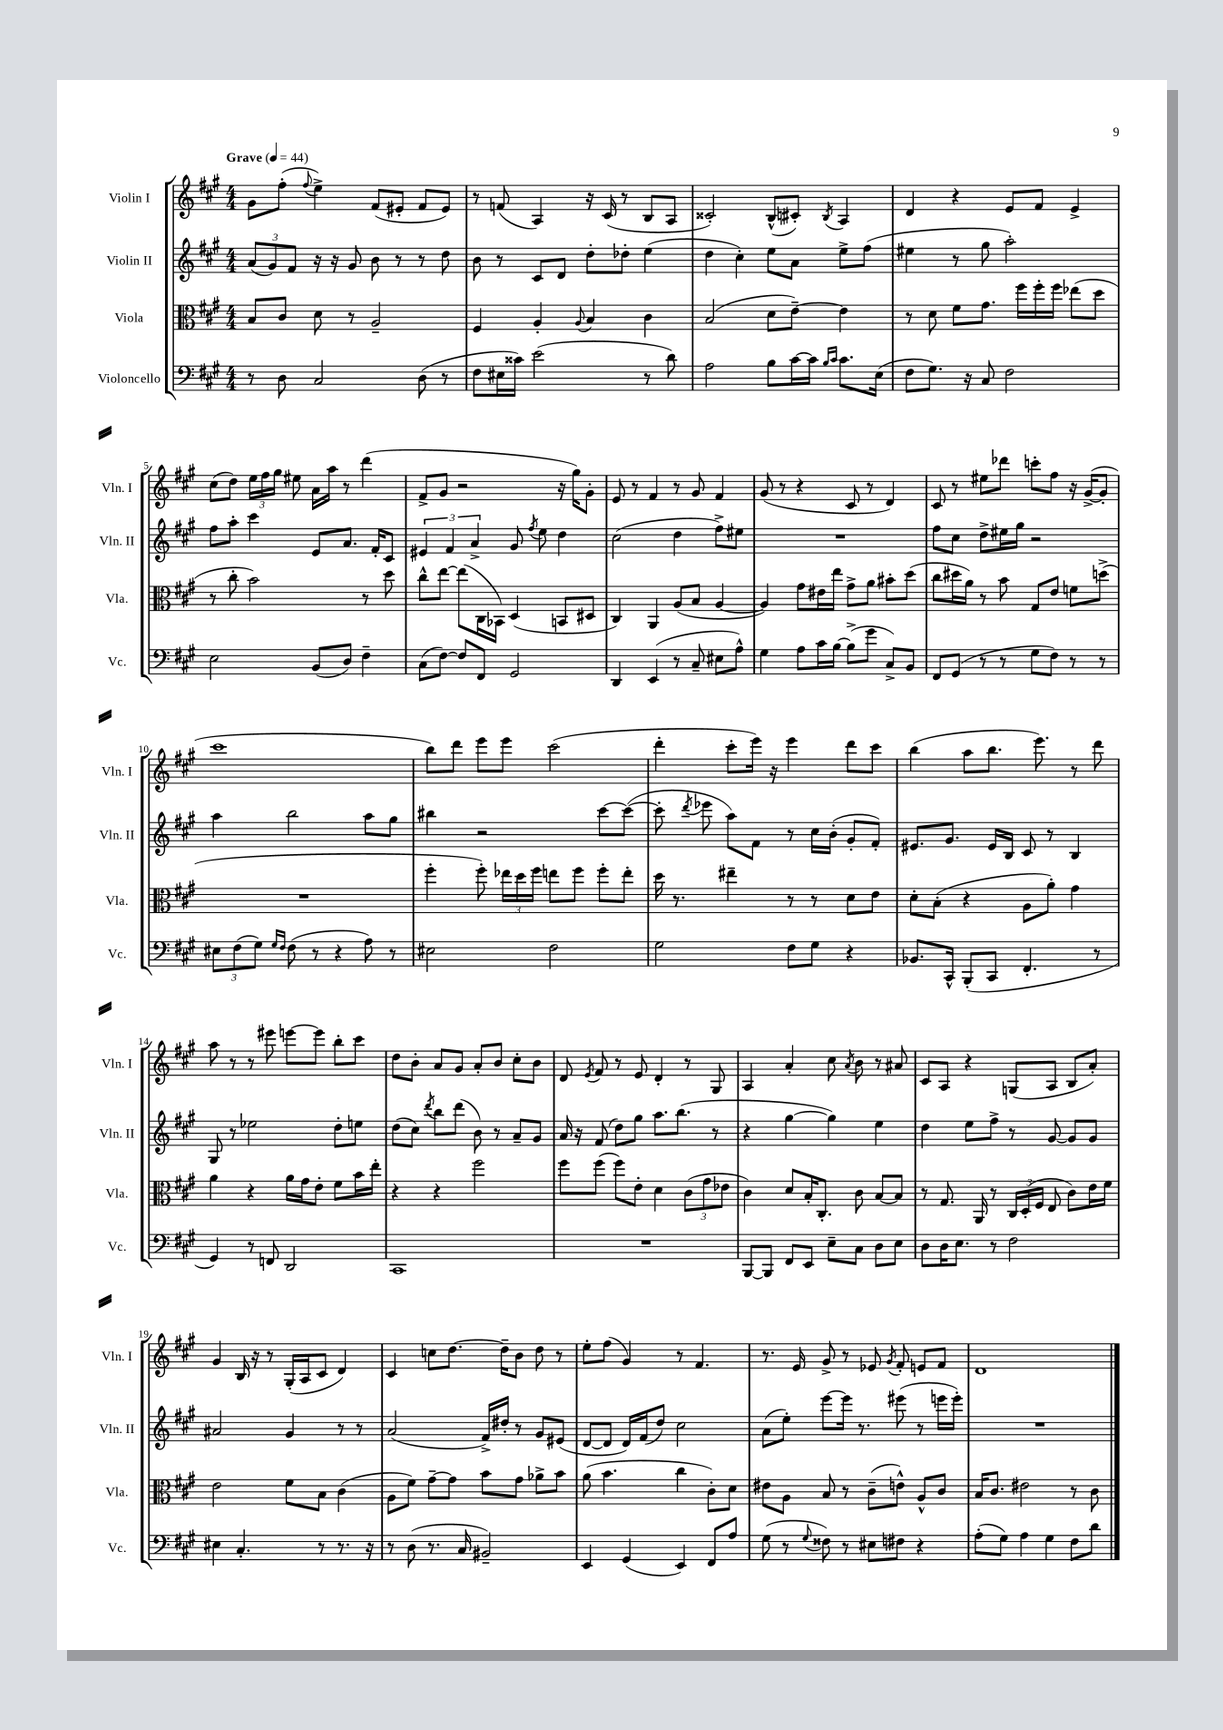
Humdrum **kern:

**kern	**kern	**kern	**kern
*part4	*part3	*part2	*part1
*staff4	*staff3	*staff2	*staff1
*I"Violoncello	*I"Viola	*I"Violin II	*I"Violin I
*I'Vc.	*I'Vla.	*I'Vln. II	*I'Vln. I
*clefF4	*clefC3	*clefG2	*clefG2
*k[f#c#g#]	*k[f#c#g#]	*k[f#c#g#]	*k[f#c#g#]
*M4/4	*M4/4	*M4/4	*M4/4
*MM44	*MM44	*MM44	*MM44
=1	=1	=1	=1
!	!	!	!LO:TX:a:B:t=Grave
8r	8B/L	(12a/L	8g#\L
.	.	12g#/)	.
8D\	8c#/J	.	(8ff#'\J
.	.	12f#/J	.
.	.	.	8qqff#/
2C#/	8d\	16r	4ee^\)
.	.	16r	.
.	8r	8g#/	.
.	2A~/	8b\	(8f#/L
.	.	8r	8e#X'/J
(8D\	.	8r	8f#/L
8r	.	8dd\	8e#/J)
=2	=2	=2	=2
8F#\L	4F#/	8b\	8r
16E#X\L	.	8r	(8fn/
16c##X\JJ)	.	.	.
(2e\	4A'/	8c#/L	4A/)
.	.	8d/J	.
.	8qqA/	.	.
.	4B/	8dd'\L	16r
.	.	.	(16c#/
.	.	8dd-X'\J	8r
8r	4c#\	(4ee\	8B/L
8d\)	.	.	8A/J
=3	=3	=3	=3
2A\	(2B/	4dd\	2c##X'/)
.	.	4cc#'\)	.
8B\L	8d\L	8ee\L	(8B^^/L
[16c#\L	[8e~\J)	8a\J	8c#X'/J)
16c#\JJ]	.	.	.
16qqB/LL	.	.	.
16qqc#/JJ	.	.	8qB/
8.c#\L	4e\]	8ee^\L	4A/
.	.	(8ff#\J	.
(16E\Jk	.	.	.
=4	=4	=4	=4
8F#\L	8r	4ee#X\	4d/
8.G#\J)	8d\	.	.
.	8f#\L	8r	4r
16r	.	.	.
8C#/	8.g#\J	8gg#\	.
2F#\	.	2aa'\)	8e/L
.	16ff#\LL	.	.
.	16ff#'\	.	8f#/J
.	16ff#\JJ	.	.
.	(8ee-X\L	.	4e^/
.	8dd\J	.	.
!!LO:LB:g=z
=5	=5	=5	=5
2E\	8r	8ff#\L	(8cc#\L
.	8cc#'\	8aa'\J	8dd\J)
.	2b\)	4ccc#\	24ee\LL
.	.	.	24ff#\
.	.	.	24gg#\JJ
.	.	.	8ee#X\
(8BB/L	.	8e/L	16a\LL
.	.	.	16aa\JJ
8D/J)	.	8.a/J	8r
4F#~\	8r	.	(4ddd\
.	.	16f#'/KL	.
.	8dd\	8c#/J	.
=6	=6	=6	=6
(8C#\L	8cc#^^\L	6e#X/	8f#^/L
[8F#\J)	[8ee\J	.	8g#/J
.	.	6f#/	.
8F#/L]	(8ee\L]	.	2r
.	.	6a^/	.
8FF#/J	16C#\L	.	.
.	16BB-X\JJ)	.	.
2GG#/	(4D/	8g#/	.
.	.	8qff#/	.
.	.	8ee\	.
.	8BBn/L	4dd\	16r
.	.	.	16gg#\KL)
.	8D#X/J	.	8g#'\J
=7	=7	=7	=7
4DD/	4C#/)	(2cc#\	8e/
.	.	.	8r
(4EE/	4AA/	.	4f#/
8r	(8A/L	4dd\	8r
8C#~/	8B/J	.	8g#/
8E#X\L	[4A/	8ff#^\L)	4f#/
8A^^\J)	.	8ee#X\J	.
=8	=8	=8	=8
4G#\	4A/])	1r	(8g#/
.	.	.	8r
8A\L	8g#\L	.	4r
16c#\L	16e#X\L	.	.
[16B\JJ	16ee\JJ	.	.
(8B^\L]	8g#^\L	.	8c#/
8g#\J	8a\J	.	8r
8C#^/L)	8b#X'\L	.	4d/)
8BB/J	(8dd\J	.	.
=9	=9	=9	=9
8FF#/L	8cc#\L	8ff#\L	8c#/
(8GG#/J	16dd#X\L	8cc#\J	8r
.	16a\JJ)	.	.
8r	8r	8dd^\L	8ee#X\L
8r	8b\	16ee#X\L	8ddd-X\J
.	.	16gg#\JJ	.
8G#\L	8G#/L	2r	8cccn'\L
8F#\J)	8e/J	.	8ff#\J
8r	8fn\L	.	16r
.	.	.	([16g#^/KL
8r	(8ddn^\J	.	8g#'/J]
!!LO:LB:g=z
=10	=10	=10	=10
12E#X\L	1r	4aa\	1ccc#
(12F#\	.	.	.
12G#\J)	.	.	.
16qqG#/LL	.	.	.
16qqF#/JJ	.	.	.
(8F#\	.	2bb\	.
8r	.	.	.
4r	.	.	.
8A\)	.	8aa\L	.
8r	.	8gg#\J	.
=11	=11	=11	=11
2E#X\	4ff#'\	4bb#X\	8bb\L)
.	.	.	8ddd\J
.	8ff#'\)	2r	8eee\L
.	24ee-X\LL	.	8eee\J
.	24dd\	.	.
.	24ff#\JJ	.	.
2F#\	8een\L	.	(2ccc#\
.	8ff#\J	.	.
.	8ff#'\L	[8ccc#\L	.
.	8ee'\J	(8ccc#\J_	.
=12	=12	=12	=12
2G#\	16dd\	8ccc#'\]	4ddd'\
.	8.r	.	.
.	.	8qddd/	.
.	.	8eee-X\	.
.	4ee#X~\	8aa\L)	8ccc#'\L
.	.	8f#\J	16eee\Jk)
.	.	.	16r
8F#\L	8r	8r	4eee\
8G#\J	8r	16cc#\LL	.
.	.	(16b'\JJ	.
4r	8d\L	8g#'/L	8ddd\L
.	8e\J	8f#'/J)	8ccc#\J
=13	=13	=13	=13
8.BB-X/L	8d'\L	8.e#X/L	(4bb\
.	(8B'\J	.	.
16CC#^^/Jk	.	8.g#/J	.
(8BBB'/L	4r	.	8aa\L
8CC#/J	.	16e#/LL	8.bb\J
.	.	16B/JJ	.
4.FF#'/	8A\L	8c#/	.
.	.	.	8.eee\)
.	8a'\J)	8r	.
.	4g#\	4B/	8r
8r	.	.	8ddd\
!!LO:LB:g=z
=14	=14	=14	=14
4GG#/)	4a\	8G#/	8aa\
.	.	8r	8r
8r	4r	2ee-X\	8r
8FFn/	.	.	8eee#X\
2DD/	16a\LL	.	[8eeen\L
.	16g#\J	.	.
.	8e'\J	.	8eee\J]
.	8f#\L	8dd'\L	8bb'\L
.	16b\L	8een\J	8ccc#\J
.	16ee'\JJ	.	.
=15	=15	=15	=15
1CC#	4r	(8dd\L	8dd\L
.	.	8cc#\J)	8b'\J
.	.	8qddd/	.
.	4r	8bb\L	8a/L
.	.	(8ddd\J	8g#/J
.	2ff#\	8b\)	8a'/L
.	.	8r	8b/J
.	.	8a~/L	8cc#'\L
.	.	8g#/J	8b\J
=16	=16	=16	=16
1r	8ff#\L	16a/	8d/
.	.	16r	.
.	.	.	8qe/
.	(8ff#\J	(8f#/	8f#/
.	8ff#\L)	8dd\L)	8r
.	8e'\J	8gg#\J	8e/
.	4d\	8.aa\L	4d'/
.	.	(8.bb\J	.
.	(12c#\L	.	8r
.	12g#\	.	.
.	.	8r	8G#/
.	12e-X\J	.	.
=17	=17	=17	=17
[8BBB/L	4c#\)	4r	4A/
8BBB/J]	.	.	.
8FF#/L	8d/L	[4gg#\	4a'/
8EE/J	16B'/K	.	.
.	8.C#'/J	.	.
8E~\L	.	4gg#\])	8cc#\
.	.	.	8qa/
8C#\J	8c#\	.	8b\
8D\L	[8B/L	4ee\	8r
8E\J	8B/J]	.	8a#X/
=18	=18	=18	=18
8D\L	8r	4dd\	8c#/L
16D\K	8.G#/	.	8A/J
8.E\J	.	.	.
.	.	8ee\L	4r
.	16AA/	.	.
8r	8r	8ff#^\J	.
2F#\	24C#/LL	8r	(8Gn/L
.	(24D'/	.	.
.	24F#/JJ	.	.
.	8E/	[8g#/	8A/J
.	8c#\L)	8g#/L]	8B/L
.	16e\L	8g#/J	8a'/J)
.	16f#\JJ	.	.
!!LO:LB:g=z
=19	=19	=19	=19
4E#X\	2e\	2a#X/	4g#/
4.C#'/	.	.	16B/
.	.	.	16r
.	.	.	8r
.	8f#\L	4g#/	(16G#'/LL
.	.	.	16A/J
8r	8B\J	.	8c#/J
8.r	(4c#\	8r	4d/)
.	.	8r	.
16r	.	.	.
=20	=20	=20	=20
8r	8A\L	(2a/	4c#/
(8D\	8f#\J)	.	.
8.r	[8g#~\L	.	8ccn\L
.	8g#\J]	.	[8.dd\J
16C#/	.	.	.
2BB#X~/)	8b\L	16f#^/LL)	.
.	.	16dd#X'/JJ	16dd~\KL]
.	8g#\J	8r	8b\J
.	8a-X^\L	8g#/L	8dd\
.	8b\J	(8e#X/J	8r
=21	=21	=21	=21
4EE/	(8a\	[8d/L	8ee'\L
.	4.b\	8d/J]	(8ff#\J
(4GG#/	.	16d/LL)	4g#/)
.	.	(16f#/J	.
.	.	8dd/J)	.
4EE/)	4cc#\	2cc#\	8r
.	.	.	4.f#/
8FF#/L	8c#'\L)	.	.
8A/J	8d\J	.	.
=22	=22	=22	=22
(8G#\	8e#X\L	(8a\L	8.r
8r	8A\J	8ee'\J)	.
.	.	.	16e/
8qqG#/	.	.	.
8F##X\)	8B/	[8eee\L	8g#^/
8r	8r	16eee\Jk]	8r
.	.	8.r	.
8E#X\L	(8c#~\L	.	8e-X/
.	.	.	8qg#/
8F#X\J	8en^^\J)	(8eee#X\	8f#'/
4r	8A^^/L	8r	8en/L
.	8c#/J	16eeen\LL	8f#/J
.	.	16eee'\JJ)	.
=23	=23	=23	=23
(8A'\L	16B/KL	1r	1d
.	8.c#/J	.	.
8G#\J)	.	.	.
4A\	2e#X\	.	.
4G#\	.	.	.
8F#\L	8r	.	.
8d\J	8c#\	.	.
==	==	==	==
*-	*-	*-	*-
